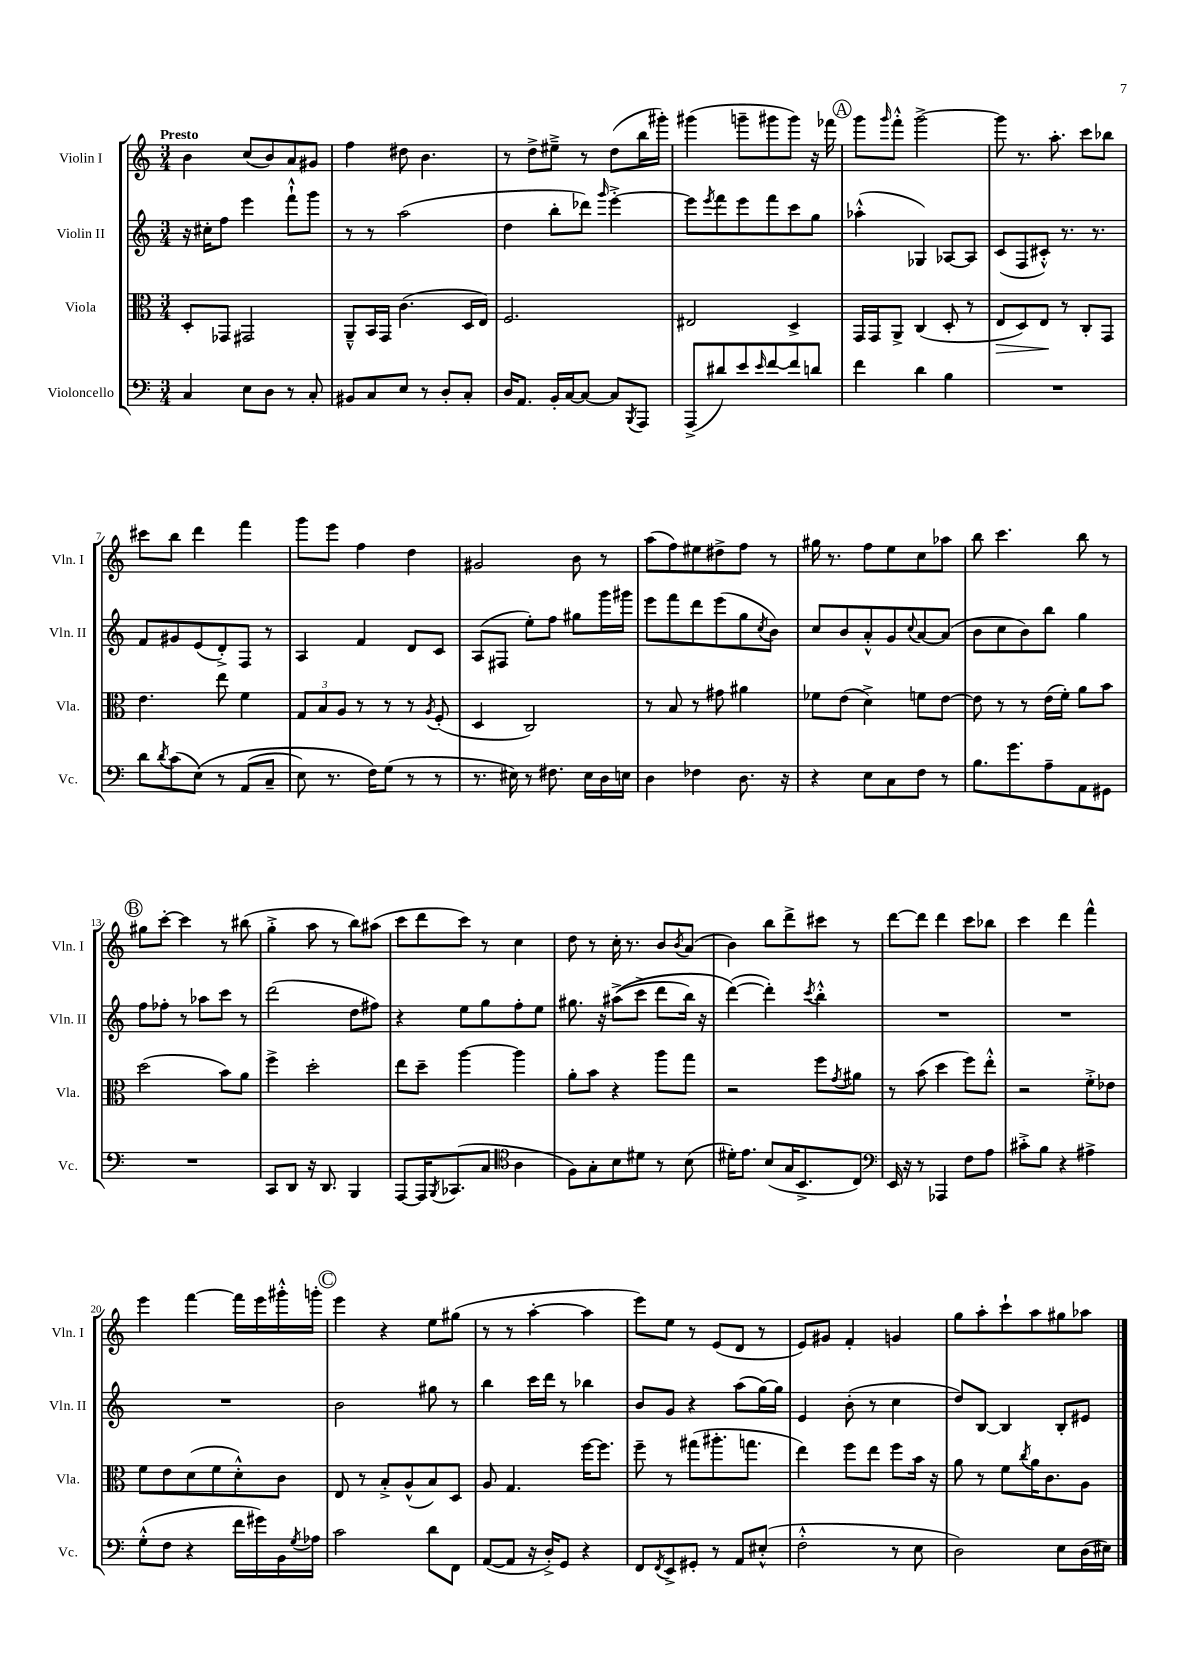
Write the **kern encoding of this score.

**kern	**kern	**dynam	**kern	**kern
*part4	*part3	*part3	*part2	*part1
*staff4	*staff3	*staff3	*staff2	*staff1
*I"Violoncello	*I"Viola	*	*I"Violin II	*I"Violin I
*I'Vc.	*I'Vla.	*	*I'Vln. II	*I'Vln. I
*clefF4	*clefC3	*	*clefG2	*clefG2
*k[]	*k[]	*	*k[]	*k[]
*M3/4	*M3/4	*	*M3/4	*M3/4
=1	=1	=1	=1	=1
!	!	!	!	!LO:TX:a:B:t=Presto
4C/	8D'/L	.	16r	4b\
.	.	.	16cc#X'\KL	.
.	8GG-X/J	.	8ff\J	.
8E\L	2GG#X/	.	4eee\	(8cc/L
8D\J	.	.	.	8b/)
8r	.	.	8fff`^^\L	8a/
8C'/	.	.	8ggg\J	8g#X/J
=2	=2	=2	=2	=2
8BB#X/L	8AA~^^/L	.	8r	4ff\
8C/	16BB/L	.	8r	.
.	16GG/JJ	.	.	.
8E/J	(4.c\	.	(2aa\	8dd#X\
8r	.	.	.	4.b\
8D'/L	.	.	.	.
8C'/J	16D/LL	.	.	.
.	16E/JJ)	.	.	.
=3	=3	=3	=3	=3
16D/KL	2.F/	.	4dd\	8r
8.AA/J	.	.	.	.
.	.	.	.	8dd^\L
16BB'/LL	.	.	8bb'\L	8ee#X~^\J
[16C/J	.	.	.	.
8C/J_	.	.	8ddd-X\J)	8r
.	.	.	16qqggg/	.
8C/L]	.	.	[4eee'^\	(8dd\L
8qBBB/	.	.	.	.
8AAA/J	.	.	.	16bb\L
.	.	.	.	16ggg#X'\JJ)
=4	=4	=4	=4	=4
(8AAA^/L	2E#X/	.	8eee\L]	(4ggg#X\
.	.	.	8qeee/	.
8d#X/)	.	.	8fff\	.
8e/	.	.	8eee\	8gggn~\L
16qqe/	.	.	.	.
[8f/	.	.	8fff\	8ggg#X\
8f/]	4D^/	.	8ccc\	8ggg#\J)
8dn/J	.	.	8gg\J	16r
.	.	.	.	16fff-X\
!!LO:REH:place=s1:t=A
=5	=5	=5	=5	=5
4f\	16GG/LL	.	(4aa-X'^^\	8ggg\L
.	16GG/J	.	.	.
.	.	.	.	16qqggg/
.	8AA^/J	.	.	8fff'^^\J
4d\	(4C/	.	4G-X/)	[2ggg^\
4B\	8D'/	.	[8A-X/L	.
.	8r	.	8A-/J]	.
=6	=6	=6	=6	=6
!	!	!LO:HP:b	!	!
2.r	8E/L	>	(8c/L	8ggg\]
.	8D/)	.	8F/	8.r
.	8E/J	.	8c#X'^^/J)	.
.	.	.	.	8.aa'\
.	8r	]	8.r	.
.	8C'/L	.	.	8ccc\L
.	.	.	8.r	.
.	8GG/J	.	.	8bb-X\J
!!LO:LB:g=z
=7	=7	=7	=7	=7
8d\L	4.e\	.	8f/L	8ccc#X\L
8qd/	.	.	.	.
(8c\	.	.	8g#X/	8bb\J
(8E\J)	.	.	(8e/	4ddd\
8r	8ee\	.	8d'^/)	.
(8AA/L	4f\	.	8F/J	4fff\
8C~/J	.	.	8r	.
=8	=8	=8	=8	=8
8E\)	12G/L	.	4A/	8ggg\L
.	12B/	.	.	.
8.r	.	.	.	8eee\J
.	12A/J	.	.	.
.	8r	.	4f/	4ff\
16F\KL)	.	.	.	.
(8G\J	8r	.	.	.
8r	8r	.	8d/L	4dd\
.	8qA/	.	.	.
8r	(8F'/	.	8c/J	.
=9	=9	=9	=9	=9
8.r	4D/	.	(8A/L	2g#X/
.	.	.	8F#X/J	.
16E#X\)	.	.	.	.
8r	2C/)	.	8ee'\L)	.
8.F#X\	.	.	8ff\J	.
.	.	.	8gg#X\L	8b\
16E#\LL	.	.	.	.
16D\	.	.	16ggg\L	8r
16En\JJ	.	.	16ggg#X\JJ	.
=10	=10	=10	=10	=10
4D\	8r	.	8eee\L	(8aa\L
.	8B/	.	8fff\	8ff\)
4F-X\	8r	.	8ddd\	8ee#X\
.	8g#X\	.	(8eee\	8dd#X^\
8.D\	4a#X\	.	8gg\	8ff\J
.	.	.	8qcc/	.
.	.	.	8b\J)	8r
16r	.	.	.	.
=11	=11	=11	=11	=11
4r	8f-X\L	.	8cc/L	16gg#X\
.	.	.	.	8.r
.	(8e\J	.	8b/	.
8E\L	4d^\)	.	8a'^^/	8ff\L
8C\	.	.	8g/	8ee\
.	.	.	8qqcc/	.
8F\J	8fn\L	.	[8a/	8cc\
8r	[8e\J	.	(8a/J]	8aa-X\J
=12	=12	=12	=12	=12
8.B\L	8e\]	.	8b\L	8bb\
.	8r	.	8cc\	4.ccc\
8.g\	.	.	.	.
.	8r	.	8b\)	.
8A~\	(16e\LL	.	8bb\J	.
.	16f'\JJ)	.	.	.
8AA\	8a\L	.	4gg\	8bb\
8GG#X\J	8b\J	.	.	8r
!!LO:LB:g=z
!!LO:REH:place=s1:t=B
=13	=13	=13	=13	=13
2.r	(2dd\	.	8ff\L	8gg#X\L
.	.	.	8ff-X'\J	[8ccc'\J
.	.	.	8r	4ccc\]
.	.	.	8aa-X\L	.
.	8b\L)	.	8ccc\J	8r
.	8a\J	.	8r	(8bb#X\
=14	=14	=14	=14	=14
8CC/L	4ff^\	.	(2ddd\	4gg'^\
8DD/J	.	.	.	.
16r	2dd'\	.	.	8aa\
8.DD/	.	.	.	.
.	.	.	.	8r
4BBB/	.	.	8dd\L	8bb\L)
.	.	.	8ff#X\J)	(8aa#X\J
=15	=15	=15	=15	=15
[8AAA/L	8ee\L	.	4r	8ccc\L
16AAA/K]	8dd~\J	.	.	8ddd\
8qBBB/	.	.	.	.
(8.CC-X/	.	.	.	.
.	[4aa\	.	8ee\L	8ccc\J)
8C/J	.	.	8gg\	8r
*clefC4	*	*	*	*
4A\	4aa\]	.	8ff'\	4cc\
.	.	.	8ee\J	.
=16	=16	=16	=16	=16
8F\L)	8a'\L	.	8.gg#X\	8dd\
8G'\	8b\J	.	.	8r
.	.	.	16r	.
8B\	4r	.	((8aa#X^\L	16cc'\
.	.	.	.	8.r
8d#X\J	.	.	8ccc^\J	.
8r	8aa\L	.	8ddd\L	8b/L
.	.	.	.	8qb/
(8B\	8gg\J	.	16bb\Jk)	(8a/J
.	.	.	16r	.
=17	=17	=17	=17	=17
16d#X'\KL)	2r	.	([4ddd\)	4b\)
8.e\J	.	.	.	.
(8B/L	.	.	4ddd'\])	8bb\L
16G/K	.	.	.	8ddd^\
8.BB^/	.	.	.	.
.	.	.	8qccc/	.
.	8ff\L	.	4bb'^^\	8ccc#X\J
.	8qg/	.	.	.
8C/J)	8a#X\J	.	.	8r
=18	=18	=18	=18	=18
*clefF4	*	*	*	*
16EE/	8r	.	2.r	[8ddd\L
16r	.	.	.	.
8r	(8b\	.	.	8ddd\J]
4AAA-X/	4dd\	.	.	4ddd\
8F\L	8ff\L)	.	.	8ccc\L
8A\J	8ee'^^\J	.	.	8bb-X\J
=19	=19	=19	=19	=19
8c#X'^\L	2r	.	2.r	4ccc\
8B\J	.	.	.	.
4r	.	.	.	4ddd\
4A#X^\	8f'^\L	.	.	4fff^^\
.	8e-X\J	.	.	.
!!LO:LB:g=z
=20	=20	=20	=20	=20
(8G'^^\L	8f\L	.	2.r	4eee\
8F\J	8e\	.	.	.
4r	(8d\	.	.	[4fff\
.	8f\	.	.	.
16f\LL	8d'^^\)	.	.	16fff\LL]
16g#X\)	.	.	.	16eee\
16BB\	8c\J	.	.	16ggg#X'^^\
8qG/	.	.	.	.
16A-X\JJ	.	.	.	16gggn'\JJ
!!LO:REH:place=s1:t=C
=21	=21	=21	=21	=21
2c\	8E/	.	2b\	4eee\
.	8r	.	.	.
.	8B'^/L	.	.	4r
.	(8A^^/	.	.	.
8d\L	8B/)	.	8gg#X\	8ee\L
8FF\J	8D/J	.	8r	(8gg#X\J
=22	=22	=22	=22	=22
([8AA/L	8A/	.	4bb\	8r
8AA/J]	4.G/	.	.	8r
16r	.	.	16ccc\LL	[4aa'\
16D'^/KL)	.	.	16ddd\JJ	.
8GG/J	.	.	8r	.
4r	[16ff\KL	.	4bb-X\	4aa\]
.	8.ff\J]	.	.	.
=23	=23	=23	=23	=23
8FF/L	8ff~\	.	8b/L	8eee\L)
8qFF/	.	.	.	.
8EE^/	8r	.	8g/J	8ee\J
8GG#X'/J	(8gg#X\L	.	4r	8r
8r	8.aa#X'\	.	.	(8e/L
8AA/L	.	.	(8aa\L	8d/J
.	8.ggn\J	.	.	.
(8E#X'^^/J	.	.	[16gg\L)	8r
.	.	.	16gg\JJ]	.
=24	=24	=24	=24	=24
2F'^^\	4ee\)	.	4e/	8e/L)
.	.	.	.	8g#X/J
.	8ff\L	.	(8b'\	4f'/
.	8ee\J	.	8r	.
8r	8ff\L	.	4cc\	4gn/
8E\	16b\Jk	.	.	.
.	16r	.	.	.
=25	=25	=25	=25	=25
2D\)	8a\	.	8dd/L)	8gg\L
.	8r	.	[8B/J	8aa'\
.	8f\L	.	4B/]	8ccc`\
.	8qcc/	.	.	.
.	16a\K	.	.	8aa\
.	8.c\	.	.	.
8E\L	.	.	8B'/L	8gg#X\
(16D\L	8A\J	.	8e#X/J	8aa-X\J
16E#X\JJ)	.	.	.	.
==	==	==	==	==
*-	*-	*-	*-	*-
